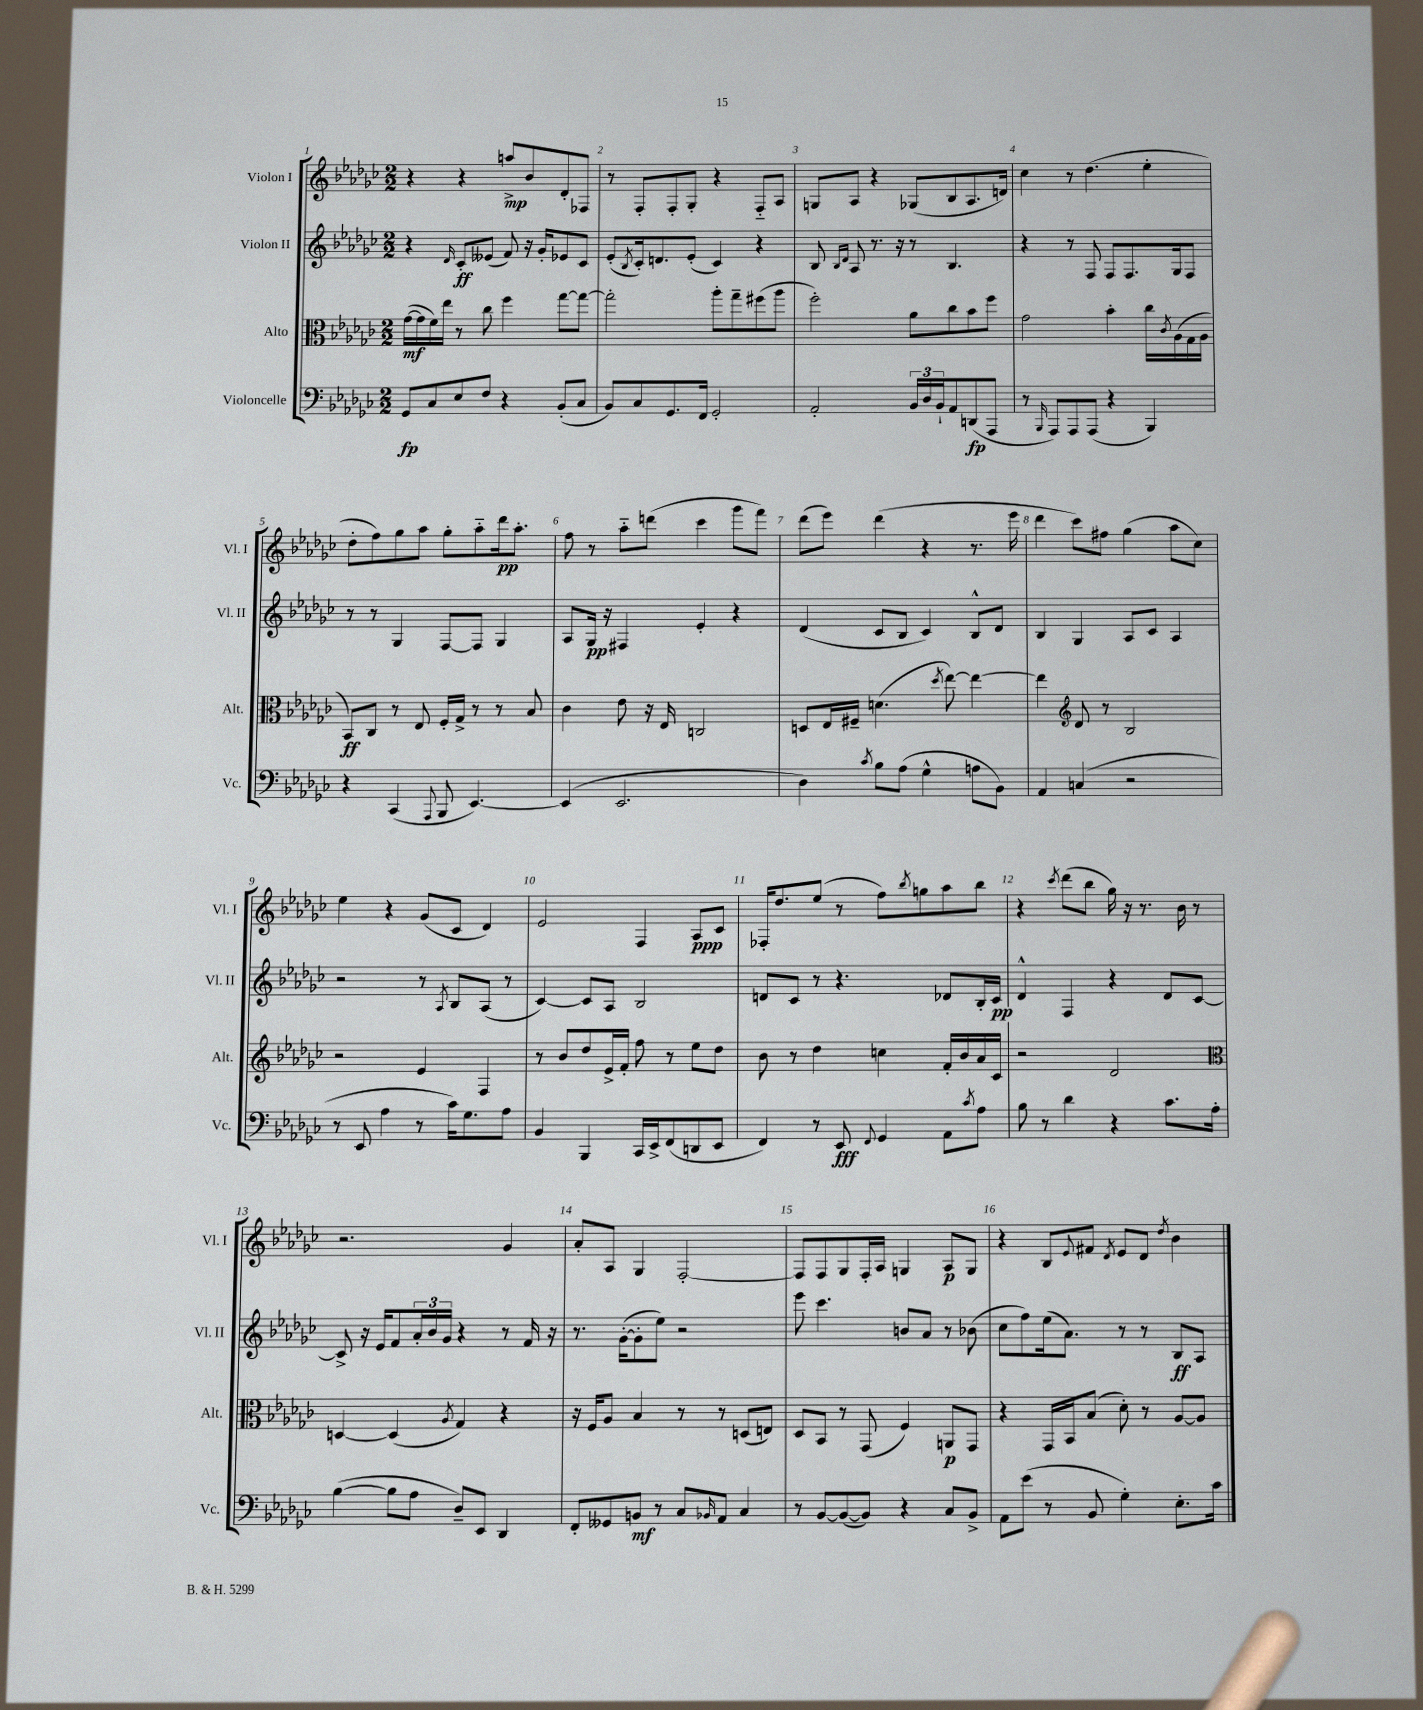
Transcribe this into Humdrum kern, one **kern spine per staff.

**kern	**kern	**kern	**kern
*staff4	*staff3	*staff2	*staff1
*clefF4	*clefC3	*clefG2	*clefG2
*k[b-e-a-d-g-c-]	*k[b-e-a-d-g-c-]	*k[b-e-a-d-g-c-]	*k[b-e-a-d-g-c-]
*M2/2	*M2/2	*M2/2	*M2/2
8GG-/L	([16g-\LL	4r	4r
.	16g-\]	.	.
8C-/	16f\)	.	.
.	16ee-\JJ	.	.
.	.	16qqd-/	.
8E-/	8r	8c-'/L	4r
8F/J	8cc-\	(8e--/J	.
4r	4ff\	8f/)	8aa^/L
.	.	16r	8b-/
.	.	16g-'/LK	.
(8BB-'/L	[8gg-\L	8e-/	8d-'/
8C-/J	8gg-\_J	8c-/J	8F-/J
=	=	=	=
8BB-/L)	2gg-'\]	(8e-'/L	8r
.	.	8qB-/	.
8C-/	.	16c-'/k)	8F'/L
.	.	8.d/	.
8.GG-/	.	.	8F'/
.	.	(8e-'/J	8G-'/J
16FF/Jk	.	.	.
2GG-'/	8aa-'\L	4c-/)	4r
.	8gg-~\	.	.
.	(8ff#\	4r	8F'~/L
.	8aa-\J	.	8A-/J
=	=	=	=
2AA-'/	2ff'\)	8B-/	8G/L
.	.	16qqB-/LL	.
.	.	16qqd-/JJ	.
.	.	8A-/	8A-/J
.	.	8.r	4r
.	.	16r	.
24BB-/LL	8a-\L	8r	(8G-/L
24D-/	.	.	.
24BB-`/J	.	.	.
8AA-/	8cc-\	4.B-/	8B-/
(8DD/	8b-\	.	8.A-/
8AAA-/J	8ff\J	.	.
.	.	.	16d/Jk)
=	=	=	=
8r	2g-\	4r	4cc-\
16qqBBB-/	.	.	.
8AAA-/L)	.	.	.
8AAA-/	.	8r	8r
(8AAA-/J	.	8F/	(4.dd-\
4r	4b-'\	8F/L	.
.	.	8.F/	.
4BBB-/)	16cc-\LL	.	4ee-'\
.	8qc-/	.	.
.	(16A-\	16G-/k	.
.	16G-\	8F/J	.
.	16A-\JJ	.	.
=	=	=	=
4r	8BB-/L)	8r	8dd-'\L
.	8C-/J	8r	8ff\)
(4CC-/	8r	4G-/	8gg-\
.	8E-/	.	8aa-\J
8qqAAA-/	.	.	.
8BBB-/	16F'/LL	[8F/L	8gg-'\L
.	16G-^/JJ	.	.
[4.EE-/)	8r	8F/]J	8aa-'~\
.	8r	4G-/	16ddd-\k
.	.	.	8.aa-'\J
.	8B-/	.	.
=	=	=	=
(4EE-/]	4c-\	8A-/L	8ff\
.	.	16G-/Jk	8r
.	.	16r	.
2.EE-/	8e-\	4F#/	8aa-'~\L
.	16r	.	(8ddd\J
.	16E-/	.	.
.	2C/	4e-'/	4ccc-\
.	.	4r	8ggg-\L
.	.	.	8fff\J)
=	=	=	=
4D-\)	8D/L	(4d-/	(8ddd-\L
.	16E-/L	.	8eee-\J)
.	16F#~/JJ	.	.
8qc-/	.	.	.
8B-\L	(4.d\	8c-/L	(4ddd-\
(8A-\J	.	8B-/J	.
4G-^^\	.	4c-/)	4r
.	8qdd-/	.	.
.	[8ee-\)	.	.
8A\L	4ee-\_	8B-^^/L	8.r
8BB-\J)	.	8d-/J	.
.	.	.	16eee-\
=	=	=	=
4AA-/	4ee-\]	4B-/	4ddd-\
*	*clefG2	*	*
(4C/	8d-/	4G-/	8ccc-\L)
.	8r	.	8ff#\J
2r	2B-/	8A-/L	(4gg-\
.	.	8c-/J	.
.	.	4A-/	8aa-\L
.	.	.	8cc-\J)
=	=	=	=
8r	2r	2r	4ee-\
8EE-/	.	.	.
4A-\	.	.	4r
8r	4e-/	8r	(8g-/L
.	.	8qA-/	.
16c-\LK)	.	8B-/L	8c-/J
8.G-\	.	.	.
.	4F/	(8A-/J	4d-/)
8A-\J	.	8r	.
=	=	=	=
4BB-/	8r	[4c-/)	2e-/
.	8b-/L	.	.
4BBB-/	8dd-/	8c-/]L	.
.	16e-^/L	8A-/J	.
.	16f'/JJ	.	.
16CC-/LL	8ff\	2B-/	4F/
16EE-^/J	.	.	.
(8FF/	8r	.	.
8DD/	8ee-\L	.	8A-/L
8EE-/J	8dd-\J	.	8c-/J
=	=	=	=
4FF/)	8b-\	8d/L	16F-'/LK
.	.	.	8.dd-/
.	8r	8c-/J	.
8r	4dd-\	8r	(8ee-/J
8EE-/	.	4.r	8r
8qqFF/	.	.	.
4GG-/	4cc\	.	8ff\L)
.	.	.	8qbb-/
.	.	.	8gg\
8AA-\L	16f'/LL	8d-/L	8aa-\
.	16b-/	.	.
8qc-/	.	.	.
8A-\J	16a-/	16B-'/L	8bb-\J
.	16c-/JJ	16c-/JJ	.
=	=	=	=
8B-\	2r	4d-^^/	4r
8r	.	.	.
.	.	.	8qccc-/
4d-\	.	4F/	(8ddd-\L
.	.	.	8bb-\J
4r	2d-/	4r	16gg-\)
.	.	.	16r
.	.	.	8.r
8.c-\L	.	8d-/L	.
.	.	.	16b-\
.	.	[8c-/J	8r
16A-'\Jk	.	.	.
=	=	=	=
*	*clefC3	*	*
([4B-\	[4D/	8c-^/]	2.r
.	.	16r	.
.	.	16e-/LK	.
8B-\]L	(4D/]	8f/	.
8A-\J	.	24a-'/L	.
.	.	24b-/	.
.	.	24g-/JJ	.
.	8qA-/	.	.
8D-~/L)	4G-/)	4r	.
8EE-/J	.	.	.
4DD-/	4r	8r	4g-/
.	.	16f/	.
.	.	16r	.
=	=	=	=
8FF'/L	16r	8.r	8a-'/L
.	16F/LK	.	.
8GG--/	8A-/J	.	8A-/J
.	.	([16g-'\LK	.
8BB/J	4B-/	8g-'\]	4G-/
8r	.	8ee-\J)	.
8C-/L	8r	2r	[2F'/
16qqBB-/	.	.	.
8AA-/J	8r	.	.
4C-/	(8D/L	.	.
.	8E/J)	.	.
=	=	=	=
8r	8D-/L	8eee-\	8F/]L
[8BB-/L	8BB-/J	4.ccc-\	8F/
(8BB-/_	8r	.	8G-/
8BB-/]J)	(8GG-/	.	16F'/L
.	.	.	16A-/JJ
4r	4F/)	8b/L	4G/
.	.	8a-/J	.
8C-/L	8AA/L	8r	8A-/L
8BB-^/J	8GG-/J	(8b-\	8G/J
=	=	=	=
8AA-\L	4r	8cc-\L	4r
(8e-\J	.	8ff\)	.
8r	16GG-/LL	(16ee-\k	8B-/L
.	16BB-/J	8.a-\J)	.
.	.	.	8qqe-/
8BB-/	(8B-/J	.	8f#/J
.	.	.	8qd-/
4G-'\)	8d-'\)	8r	8e-/L
.	8r	8r	8d-/J
.	.	.	8qdd-/
8.E-'\L	[8A-/L	8B-/L	4b-\
.	8A-/]J	8A-/J	.
16c-\Jk	.	.	.
==	==	==	==
*-	*-	*-	*-
